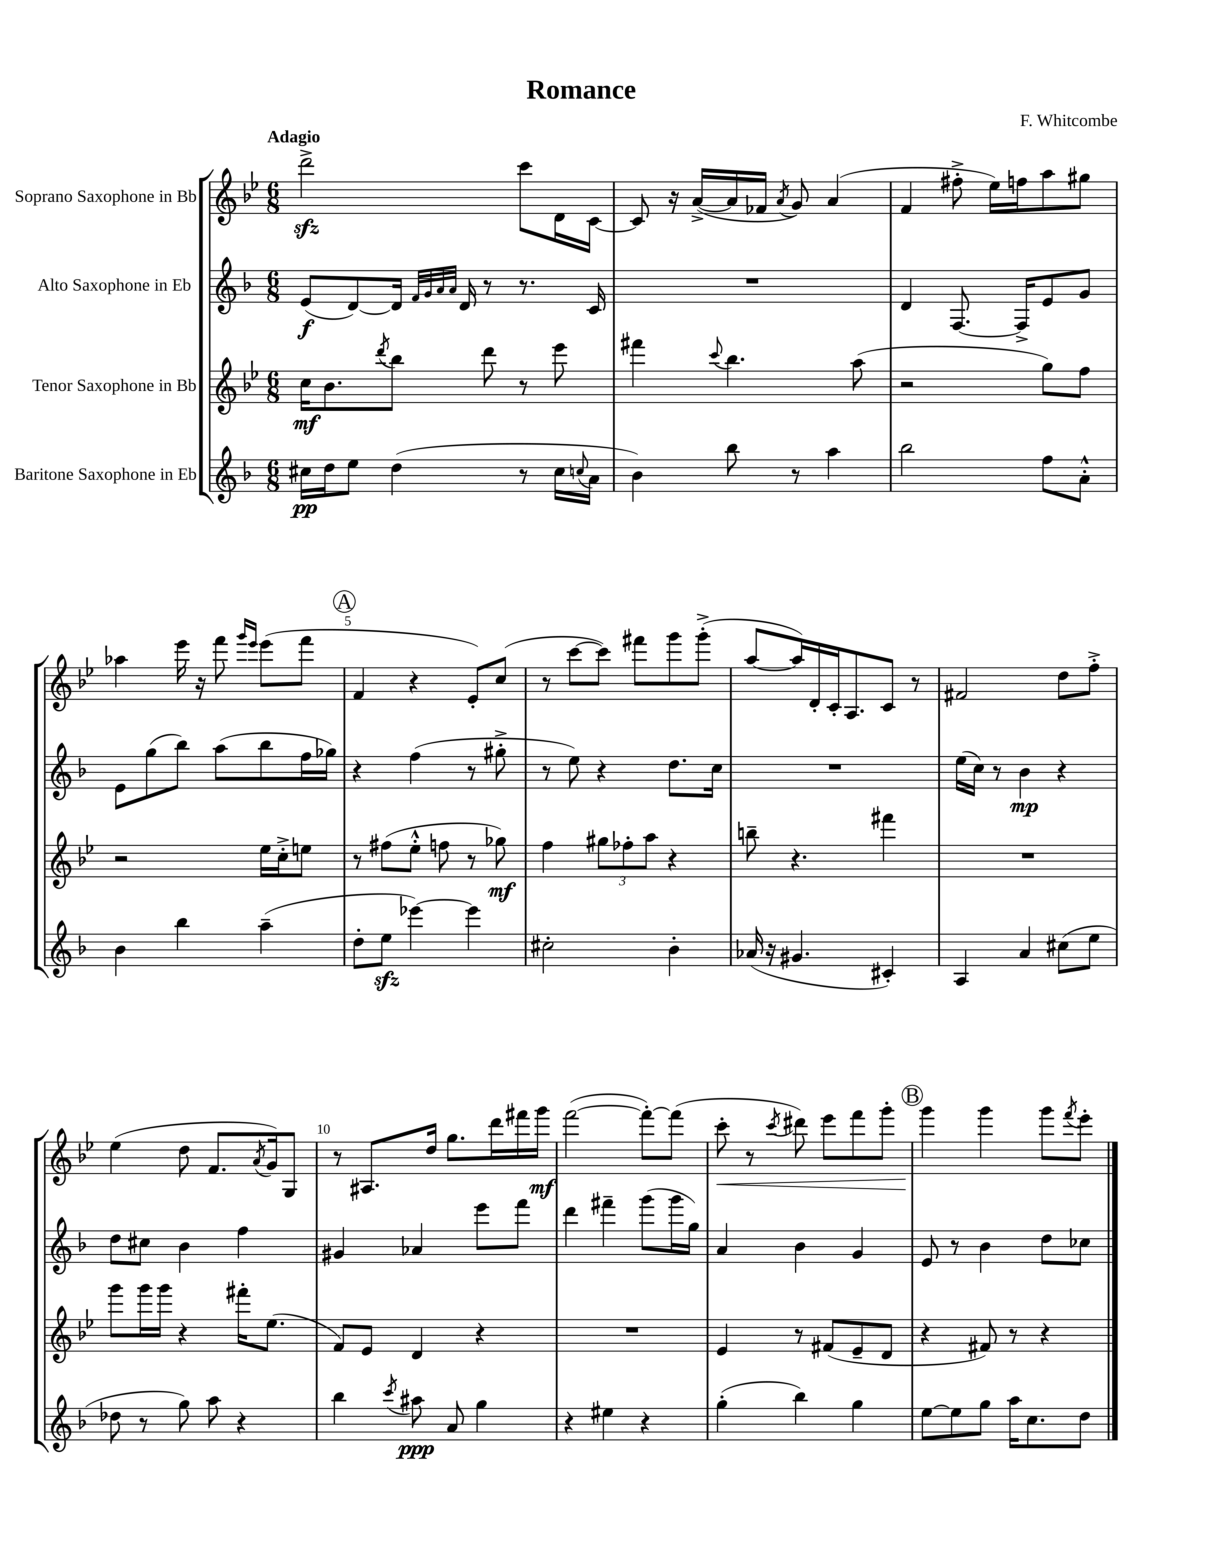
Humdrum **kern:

**kern	**dynam	**kern	**dynam	**kern	**dynam	**kern	**dynam
*part4	*part4	*part3	*part3	*part2	*part2	*part1	*part1
*staff4	*staff4	*staff3	*staff3	*staff2	*staff2	*staff1	*staff1
*I"Baritone Saxophone in Eb	*	*I"Tenor Saxophone in Bb	*	*I"Alto Saxophone in Eb	*	*I"Soprano Saxophone in Bb	*
*clefG2	*	*clefG2	*	*clefG2	*	*clefG2	*
*k[b-]	*	*k[b-e-]	*	*k[b-]	*	*k[b-e-]	*
*M6/8	*	*M6/8	*	*M6/8	*	*M6/8	*
=1	=1	=1	=1	=1	=1	=1	=1
!	!	!	!	!	!	!LO:TX:a:B:t=Adagio	!
16cc#X\LL	pp	16cc\KL	mf	(8e/L	f	2dddzz^\	.
16dd\J	.	8.b-\	.	.	.	.	.
8ee\J	.	.	.	[8d/)	.	.	.
.	.	8qddd/	.	.	.	.	.
(4dd\	.	8bb-\J	.	16d/Jk]	.	.	.
.	.	.	.	32qqf/LLL	.	.	.
.	.	.	.	32qqg/	.	.	.
.	.	.	.	32qqa/	.	.	.
.	.	.	.	32qqa/JJJ	.	.	.
.	.	.	.	16d/	.	.	.
.	.	8ddd\	.	8r	.	.	.
8r	.	8r	.	8.r	.	8ccc\L	.
16cc#\LL	.	8eee-\	.	.	.	16d\L	.
8qqccn/	.	.	.	.	.	.	.
16a\JJ	.	.	.	16c/	.	[16c\JJ	.
=2	=2	=2	=2	=2	=2	=2	=2
4b-\)	.	4fff#X\	.	2.r	.	8c/]	.
.	.	.	.	.	.	16r	.
.	.	.	.	.	.	([16a^/LL	.
.	.	8qqccc/	.	.	.	.	.
8bb-\	.	4.bb-\	.	.	.	16a/]	.
.	.	.	.	.	.	16f-X/JJ	.
.	.	.	.	.	.	8qa/	.
8r	.	.	.	.	.	8g/)	.
4aa\	.	.	.	.	.	(4a/	.
.	.	(8aa\	.	.	.	.	.
=3	=3	=3	=3	=3	=3	=3	=3
2bb-\	.	2r	.	4d/	.	4f/	.
.	.	.	.	[8.F/	.	8ff#X'^\	.
.	.	.	.	.	.	16ee-\LL)	.
.	.	.	.	16F^/KL]	.	16ffn\J	.
8ff\L	.	8gg\L)	.	8e/	.	8aa\	.
8a'^^\J	.	8ff\J	.	8g/J	.	8gg#X\J	.
!!LO:LB:g=z
=4	=4	=4	=4	=4	=4	=4	=4
4b-\	.	2r	.	8e\L	.	4aa-X\	.
.	.	.	.	(8gg\	.	.	.
4bb-\	.	.	.	8bb-\J)	.	16eee-\	.
.	.	.	.	.	.	16r	.
.	.	.	.	(8aa\L	.	8fff\	.
.	.	.	.	.	.	16qqggg/LL	.
.	.	.	.	.	.	16qqeee-/JJ	.
(4aa~\	.	16ee-\LL	.	8bb-\	.	(8eee-\L	.
.	.	16cc'^\J	.	.	.	.	.
.	.	8een\J	.	16ff\L	.	8fff\J	.
.	.	.	.	16gg-X\JJ)	.	.	.
!!LO:REH:place=s1:t=A
=5	=5	=5	=5	=5	=5	=5	=5
8dd'\L	.	8r	.	4r	.	4f/	.
8eezz\J	.	(8ff#X\L	.	.	.	.	.
[4eee-X\)	.	8ee-'^^\J	.	(4ff\	.	4r	.
.	.	8ffn\	.	.	.	.	.
4eee-\]	.	8r	.	8r	.	8e-'/L)	.
.	.	8gg-X\)	mf	8gg#X'^\	.	(8cc/J	.
=6	=6	=6	=6	=6	=6	=6	=6
2cc#X'\	.	4ff\	.	8r	.	8r	.
.	.	.	.	8ee\)	.	[8ccc\L	.
.	.	12gg#X\L	.	4r	.	8ccc\J])	.
.	.	12ff-X'\	.	.	.	.	.
.	.	.	.	.	.	8fff#X\L	.
.	.	12aa\J	.	.	.	.	.
4b-'\	.	4r	.	8.dd\L	.	8ggg\	.
.	.	.	.	.	.	(8ggg'^\J	.
.	.	.	.	16cc\Jk	.	.	.
=7	=7	=7	=7	=7	=7	=7	=7
(16a-X/	.	8bbn~\	.	2.r	.	[8aa/L	.
16r	.	.	.	.	.	.	.
4.g#X/	.	4.r	.	.	.	16aa/L])	.
.	.	.	.	.	.	16d'/	.
.	.	.	.	.	.	16c'/J	.
.	.	.	.	.	.	8.A/	.
4c#X'/)	.	4fff#X\	.	.	.	8c/J	.
.	.	.	.	.	.	8r	.
=8	=8	=8	=8	=8	=8	=8	=8
4A/	.	2.r	.	(16ee\LL	.	2f#X/	.
.	.	.	.	16cc\JJ)	.	.	.
.	.	.	.	8r	.	.	.
4a/	.	.	.	4b-\	mp	.	.
(8cc#X\L	.	.	.	4r	.	8dd\L	.
8ee\J	.	.	.	.	.	8ff'^\J	.
!!LO:LB:g=z
=9	=9	=9	=9	=9	=9	=9	=9
8dd-X\	.	8ggg\L	.	8dd\L	.	(4ee-\	.
8r	.	16ggg\L	.	8cc#X\J	.	.	.
.	.	16ggg\JJ	.	.	.	.	.
8gg\)	.	4r	.	4b-\	.	8dd\	.
8aa\	.	.	.	.	.	8.f/L	.
4r	.	16fff#X'\KL	.	4ff\	.	.	.
.	.	.	.	.	.	8qa/	.
.	.	(8.ee-\J	.	.	.	16g/k)	.
.	.	.	.	.	.	8G/J	.
=10	=10	=10	=10	=10	=10	=10	=10
4bb-\	.	8f/L)	.	4g#X/	.	8r	.
.	.	8e-/J	.	.	.	8.A#X/L	.
8qccc/	.	.	.	.	.	.	.
8aa#X\	ppp	4d/	.	4a-X/	.	.	.
.	.	.	.	.	.	16dd/Jk	.
8a/	.	.	.	.	.	8.gg\L	.
4gg\	.	4r	.	8eee\L	.	.	.
.	.	.	.	.	.	16ddd\L	.
.	.	.	.	8fff\J	.	16fff#X\	.
.	.	.	.	.	.	16ggg\JJ	mf
=11	=11	=11	=11	=11	=11	=11	=11
4r	.	2.r	.	4ddd\	.	([2fff\	.
4ee#X\	.	.	.	4fff#X~\	.	.	.
4r	.	.	.	(8ggg\L	.	8fff'\L_)	.
.	.	.	.	16ggg\L	.	(8fff\J]	.
.	.	.	.	16gg\JJ)	.	.	.
=12	=12	=12	=12	=12	=12	=12	=12
!	!	!	!	!	!	!	!LO:HP:b
(4gg'\	.	4e-/	.	4a/	.	8ccc'\	<
.	.	.	.	.	.	8r	.
.	.	.	.	.	.	8qccc/	.
4bb-\)	.	8r	.	4b-\	.	8ddd#X\)	.
.	.	(8f#X/L	.	.	.	8eee-\L	.
4gg\	.	8e-~/	.	4g/	.	8fff\	.
.	.	8d/J	.	.	.	8ggg'\J	.
!!LO:REH:place=s1:t=B
=13	=13	=13	=13	=13	=13	=13	=13
[8ee\L	.	4r	.	8e/	.	4ggg\	.
8ee\]	.	.	.	8r	.	.	.
8gg\J	.	8f#X/)	.	4b-\	.	4ggg\	[
16aa\KL	.	8r	.	.	.	.	.
8.cc\	.	.	.	.	.	.	.
.	.	4r	.	8dd\L	.	8ggg\L	.
.	.	.	.	.	.	8qfff/	.
8dd\J	.	.	.	8cc-X\J	.	8eee-'\J	.
==	==	==	==	==	==	==	==
*-	*-	*-	*-	*-	*-	*-	*-
